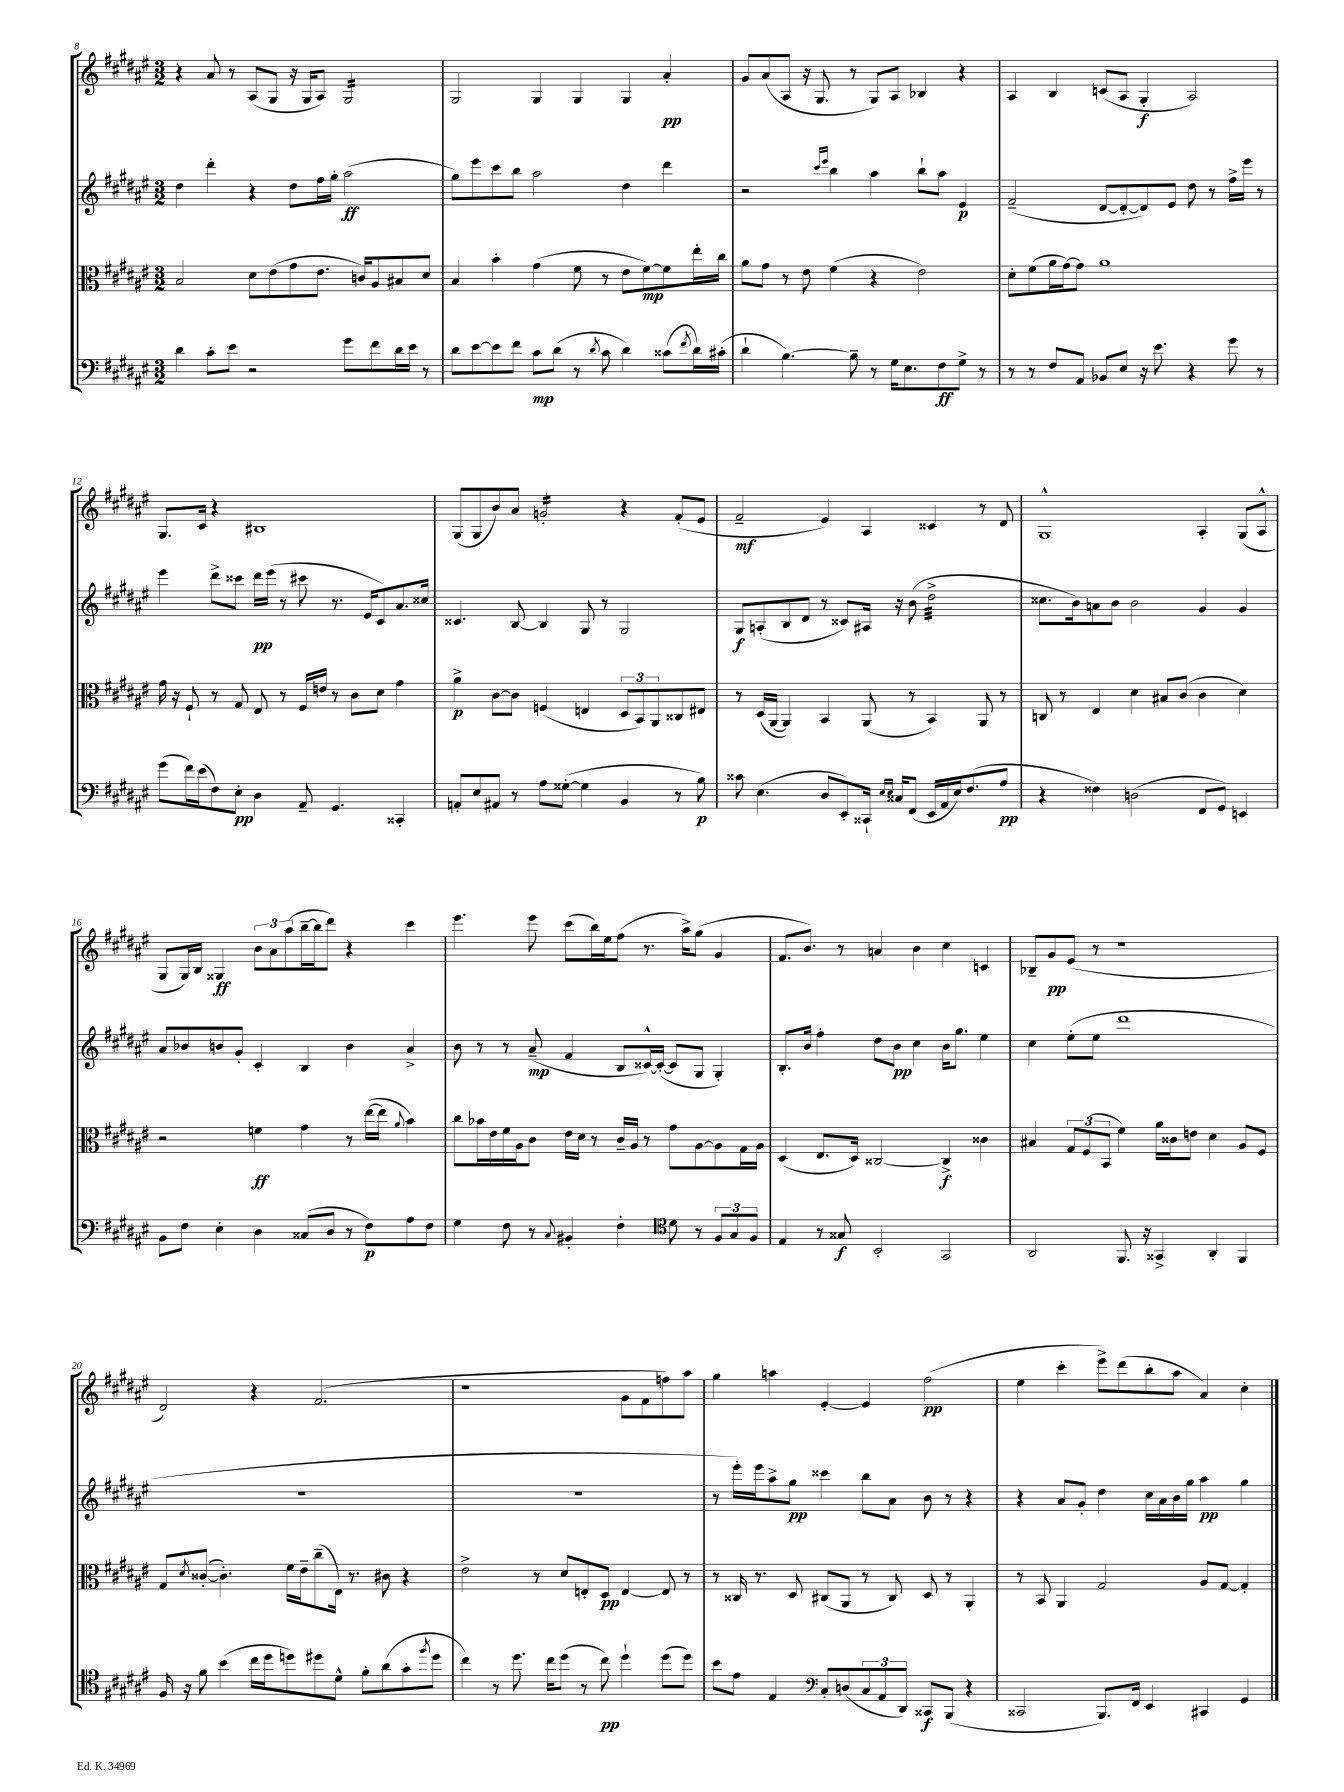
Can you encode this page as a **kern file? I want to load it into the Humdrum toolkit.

**kern	**kern	**kern	**kern
*staff4	*staff3	*staff2	*staff1
*clefF4	*clefC3	*clefG2	*clefG2
*k[f#c#g#d#a#e#]	*k[f#c#g#d#a#e#]	*k[f#c#g#d#a#e#]	*k[f#c#g#d#a#e#]
*M3/2	*M3/2	*M3/2	*M3/2
4d#\	2B/	4dd#\	4r
8c#'\L	.	4ddd#'\	8a#/
8e#\J	.	.	8r
2r	8d#\L	4r	(8A#/L
.	(8e#\	.	8G#/J
.	8g#\	8dd#\L	16r
.	.	.	16G#/LK
.	8.e#\J	16ff#\L	8A#/J)
.	.	16gg#'\JJ	.
8g#\L	.	(2aa#\	2G#/
.	16c/LK)	.	.
8f#\	8A#/	.	.
16d#\L	8B#/	.	.
16e#\JJ	.	.	.
8r	8d#/J	.	.
=	=	=	=
8d#\L	4B/	8gg#\L)	2G#/
[8e#\	.	8eee#\	.
8e#\]	4b'\	8ccc#\	.
8f#\J	.	8bb\J	.
8c#\L	(4g#\	2aa#\	4G#/
(8d#\J	.	.	.
8r	8f#\	.	4G#/
8qd#/	.	.	.
8c#\	8r	.	.
4d#\)	8e#\L	4dd#\	4G#/
.	[8f#\)	.	.
(8c##\L	8f#\]	4ddd#\	4a#'/
8qf#/	.	.	.
16d#\L)	16ee#'\L	.	.
(16c#'\JJ	16cc#\JJ	.	.
=	=	=	=
4d#`\	8a#\L	2r	8g#/L
.	8g#\J	.	(8a#/
[4.B\)	8r	.	8A#/J
.	8e#\	.	16r
.	.	.	8.G#/
.	.	16qqccc#/LL	.
.	.	16qqeee#/JJ	.
.	(4f#\	4bb\	.
8B~\]	.	.	8r
8r	4r	4aa#\	8G#/L)
16G#\LK	.	.	8A#/J
8.E#\	.	.	.
.	2e#\)	8bb`\L	4B-/
8F#\	.	8aa#\J	.
8G#^\J	.	4e#/	4r
8r	.	.	.
=	=	=	=
8r	8d#'\L	(2f#~/	4A#/
8r	(8f#\	.	.
8F#/L	16a#\L	.	4B/
.	[16g#\J)	.	.
8AA#/J	8g#\]J	.	.
8BB-/L	1a#	[8d#/L	(8c/L
8E#/J	.	8d#'/_	8A#/J
16r	.	8d#/])	4G#'/
8.e#\	.	.	.
.	.	8e#/J	.
4r	.	8dd#\	2A#/)
.	.	8r	.
8g#\	.	16ff#^\LL	.
.	.	16eee#\JJ	.
8r	.	8r	.
=	=	=	=
(8g#\L	16g#\	4eee#\	8.G#/L
.	16r	.	.
16f#\L)	8F#`/	.	.
(16e#\J	.	.	16c#/Jk
8F#\)	8r	8ddd#^\L	4r
8E#'\J	8G#/	8ccc##\J	.
4D#\	8E#/	16ddd#\LL	1B#
.	.	(16eee#\JJ	.
.	8r	8r	.
8AA#~/	16F#/LL	8ccc#\	.
.	16e/JJ	.	.
4.GG#/	8r	8.r	.
.	8c#\L	.	.
.	.	16e#/LK	.
.	8d#\J	8c#/)	.
4CC##'/	4g#\	8.a#/	.
.	.	16cc##/Jk	.
=	=	=	=
8AA'/L	4a#^\	4.c##/	(8G#/L
8E#/	.	.	8G#/
8AA#/J	[8c#\L	.	8b/)
8r	8c#\]J	[8B/	8a#/J
8A#\L	(4F/	4B/]	2g'/
([8G##'\J	.	.	.
4G##\]	4E/	8G#/	.
.	.	8r	.
4BB/	12D#/L	2G#/	4r
.	12BB/)	.	.
.	12AA#/	.	.
8r	8C##/	.	(8f#'/L
8B\)	8E#/J	.	8e#/J
=	=	=	=
8c##\	8r	8G#/L	2f#~/
(4.E#\	(16D#/LL	(8A'/	.
.	[16AA#/JJ	.	.
.	4AA#/])	8B/	.
.	.	8d#/J	.
8D#/L	4BB/	8r	4e#/)
8EE#'/)	.	8c##/L)	.
16CC##`/Jk	(8AA#/	16A#/Jk	4A#/
16qqE#/LL	.	.	.
16qqE#/JJ	.	.	.
16C##/LK	.	16r	.
(8FF#/J	8r	(8b\	.
16EE#/LL	4BB/)	2dd#^\	4c##/
16AA#/	.	.	.
16E#/J)	.	.	.
(8.F#/	.	.	.
.	8AA#/	.	8r
8A#/J	8r	.	8d#/
=	=	=	=
4r	8C/	8.cc##\L	1G#^^
.	8r	.	.
.	.	16b\k)	.
4F##\)	4E#/	8a\	.
.	.	8b\J	.
(2D\	4d#\	2b\	.
.	8B#/L	.	.
.	(8c#/J	.	.
8FF#/L	4c#\	4g#/	4A#'/
8GG#/J)	.	.	.
4EE/	4d#\)	4g#/	(8G#/L
.	.	.	8A#^^/J
=	=	=	=
8BB\L	2r	8a#/L	8G#/L
8F#\J	.	8b-/	16G#/L)
.	.	.	16B/JJ
4E#'\	.	8b/	4G##/
.	.	8g#'/J	.
4D#\	4f\	4c#'/	12b\L
.	.	.	12a#\
.	.	.	(12aa#\
(8C##/L	4g#\	4B/	[16bb~\L
.	.	.	16bb\]J
8D#/J	.	.	8ddd#\J)
8r	8r	4b\	4r
8F#\L)	([16ee#\LL	.	.
.	16ee#\]JJ	.	.
.	8qqa#/	.	.
8A#\	4b\)	4a#^/	4ccc#\
8F#\J	.	.	.
=	=	=	=
4G#\	8cc#\L	8b\	4.eee#\
.	16b-\L	8r	.
.	16e#\	.	.
8F#\	16f#\	8r	.
.	16A#\J	.	.
8r	8c#\J	(8a#~/	8eee#\
8qqC#/	.	.	.
4BB#'/	16e#\LL	4f#/	(8ccc#\L
.	16d#\JJ	.	.
.	8r	.	16bb\L)
.	.	.	16ee#\J
4F#'\	16c#~/LL	8B/L	(8ff#\J
.	16A#/JJ	.	.
.	8r	[16c##^^/L)	8.r
.	.	(16c##'/_JJ	.
*clefC4	*	*	*
8d#\	8g#\L	8c##/]L	.
.	.	.	16aa#^\LK)
8r	[8A#\	8G#/J	(8gg#\J
12F#/L	8A#\]	4G#'/)	4g#/
12G#/	.	.	.
.	16G#\L	.	.
12F#/J	.	.	.
.	16A#\JJ	.	.
=	=	=	=
4E#/	(4D#/	8.B'/L	8.f#/L
.	.	16b/Jk	8.b/J)
8r	8.E#/L	4ff#'\	.
8G##/	.	.	8r
.	16D#/Jk)	.	.
2BB'/	[2C##/	8dd#\L	4a/
.	.	8b\J	.
.	.	4cc#\	4b\
2GG#/	4C##^/]	16b\LK	4cc#\
.	.	8.gg#\J	.
.	4c##\	4ee#\	4c/
=	=	=	=
2AA#/	4B#/	4cc#\	8B-~/L
.	.	.	8g#/
.	12G#/L	(8ee#'\L	(8e#/J
.	(12F#/	.	.
.	.	8ee#\J	8r
.	12BB/J	.	.
8.FF#/	4f#\)	1ddd#	1r
16r	.	.	.
4GG##^/	16a#\LL	.	.
.	16c##\J	.	.
.	8e\J	.	.
4AA#'/	4d#\	.	.
4FF#/	8A#/L	.	.
.	8F#/J	.	.
=	=	=	=
16F#/	8G#/L	1.r	2d#/)
16r	.	.	.
.	8qd#/	.	.
8f#\	([8c##'/J	.	.
(4b\	4.c##'\])	.	.
16cc#\LL	.	.	4r
16dd#\J	.	.	.
8dd\)	16f#\LL	.	.
.	16e#~\J	.	.
8dd#\	(8cc#~\	.	(2.f#/
8d#^^\J	16E#\Jk)	.	.
.	8.r	.	.
8f#'\L	.	.	.
(8a#\	8c#\	.	.
8g#'\	4r	.	.
8qff#/	.	.	.
8dd#\J	.	.	.
=	=	=	=
4cc#\)	2e#^\	1.r	1r
8r	.	.	.
8.dd#\	.	.	.
.	8r	.	.
16cc#\LK	.	.	.
(8dd#\J	8d#/L	.	.
8r	8E'/	.	.
8cc#\)	8D#/J	.	.
4dd#`\	[4E/	.	8g#\L
.	.	.	8f#\
(8dd#\L	8E/]	.	8ff\)
8dd#\J)	8r	.	8aa#\J
=	=	=	=
8b\L	8r	8r	4gg#\
8e#\J	16C##/	16eee#'\LL)	.
.	8.r	16eee#\J	.
4E#/	.	8aa#^\	4aa\
.	8D#/	8gg#\J	.
*clefF4	*	*	*
8C#'/L	(8C#/L	4ccc##\	[4e#'/
(8D/	8AA#/J	.	.
12C#/	8r	8bb\L	4e#/]
12AA#/	.	.	.
.	8C#/)	8a#\J	.
12DD#/J)	.	.	.
8CC##/L	8D#/	8b\	(2ff#\
(8BBB/J	8r	8r	.
4r	4AA#'/	4r	.
=	=	=	=
2CC##/	8r	4r	4ee#\
.	8BB/	.	.
.	4AA#/	8a#/L	4ccc#'\
.	.	8g#'/J	.
8.BBB/L)	2G#/	4dd#\	8eee#^\L)
.	.	.	(8ddd#\
16FF#/Jk	.	.	.
4EE#/	.	16cc#\LL	8bb'\
.	.	16a#\	.
.	.	16b\	8aa#\J
.	.	16gg#\JJ	.
4CC#/	8A#/L	4aa#\	4a#/)
.	[8G#/J	.	.
4GG#/	4G#'/]	4gg#\	4cc#'\
==	==	==	==
*-	*-	*-	*-
